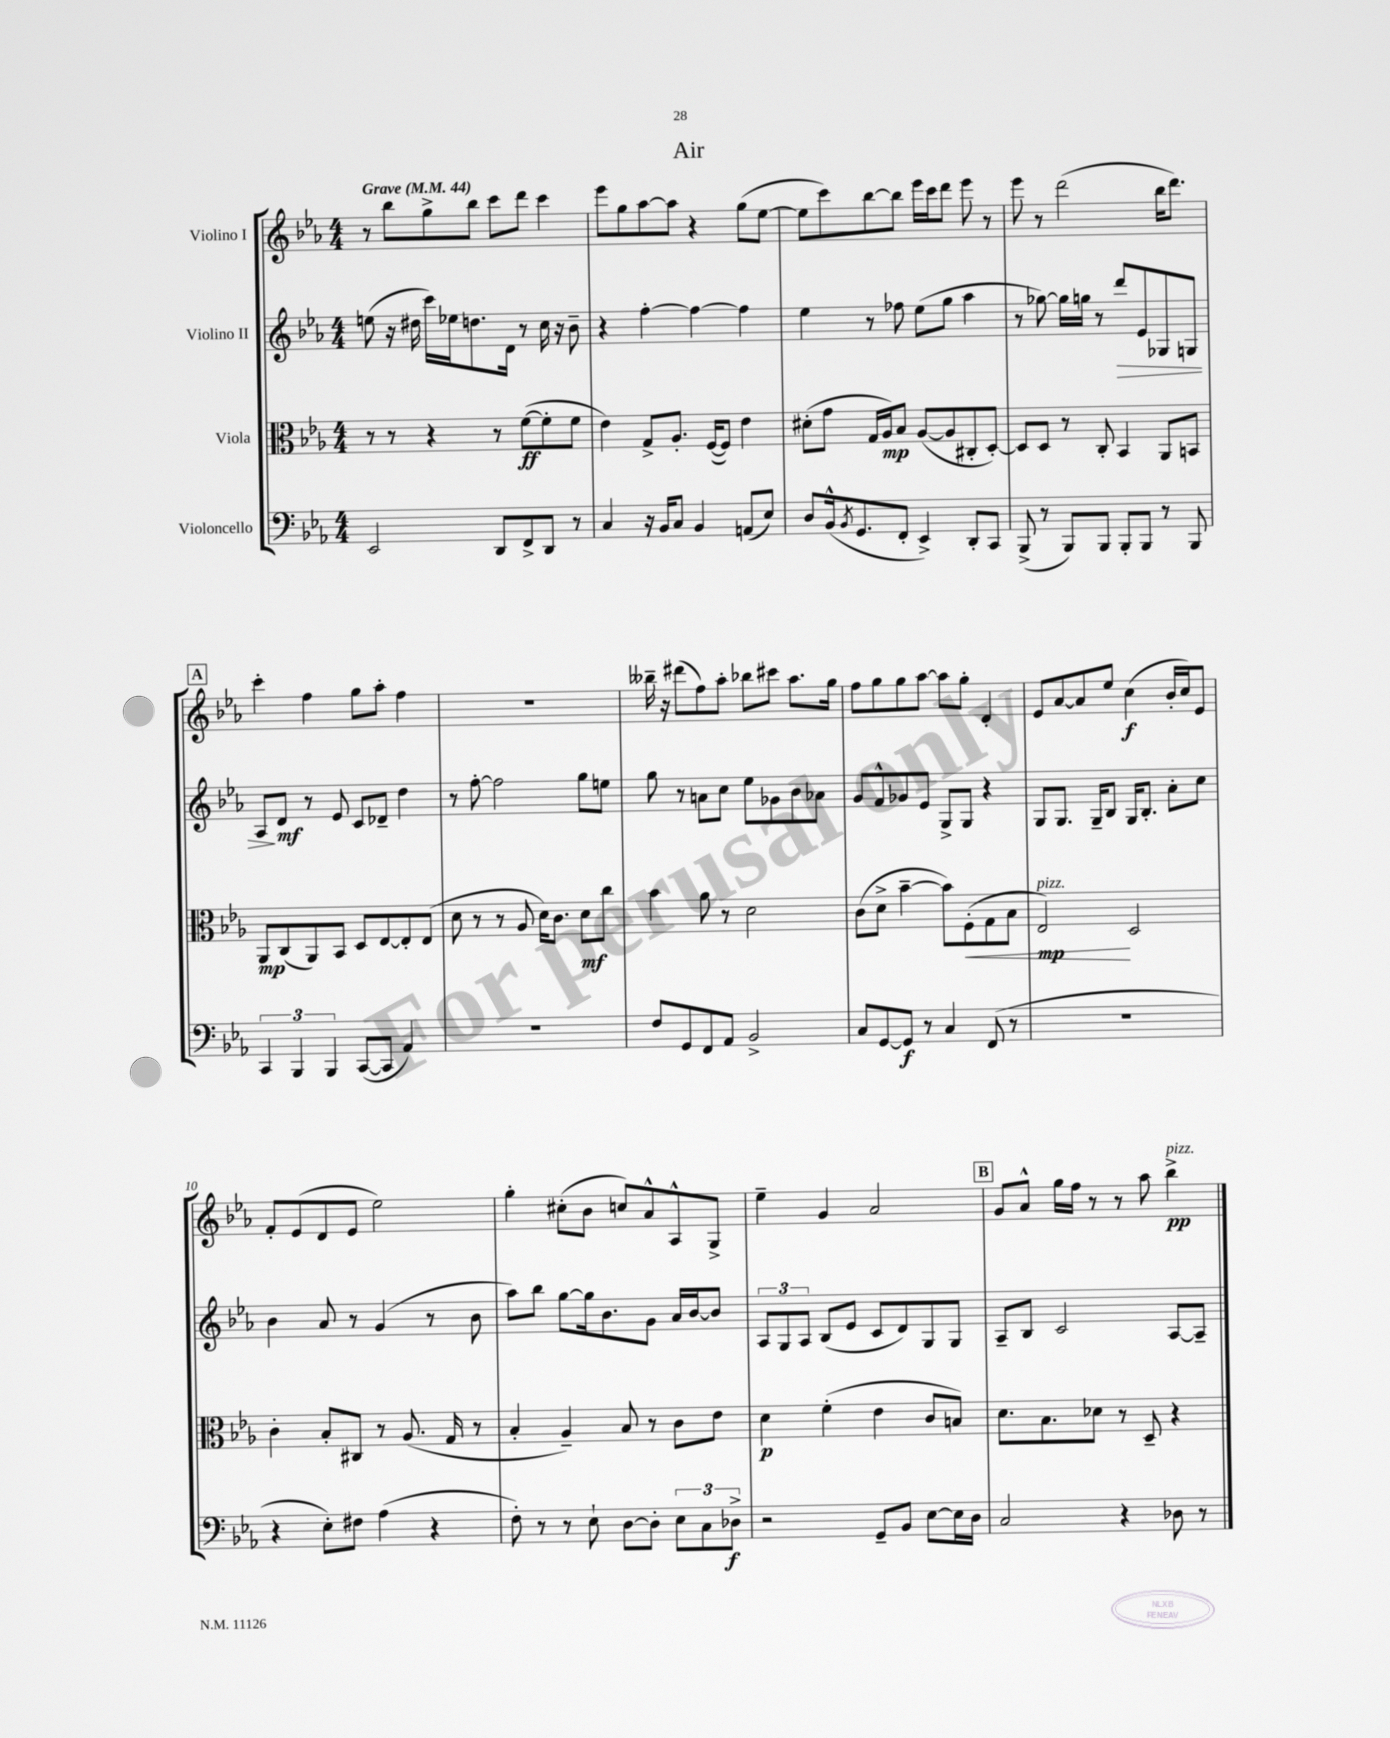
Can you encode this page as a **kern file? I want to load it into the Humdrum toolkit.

**kern	**dynam	**kern	**dynam	**kern	**dynam	**kern	**dynam
*part4	*part4	*part3	*part3	*part2	*part2	*part1	*part1
*staff4	*staff4	*staff3	*staff3	*staff2	*staff2	*staff1	*staff1
*I"Violoncello	*	*I"Viola	*	*I"Violino II	*	*I"Violino I	*
*clefF4	*	*clefC3	*	*clefG2	*	*clefG2	*
*k[b-e-a-]	*	*k[b-e-a-]	*	*k[b-e-a-]	*	*k[b-e-a-]	*
*M4/4	*	*M4/4	*	*M4/4	*	*M4/4	*
*MM44	*	*MM44	*	*MM44	*	*MM44	*
=1	=1	=1	=1	=1	=1	=1	=1
!	!	!	!	!	!	!LO:TX:a:B:t=Grave	!
2EE-/	.	8r	.	(8een\	.	8r	.
.	.	8r	.	16r	.	8bb-\L	.
.	.	.	.	16dd#X\	.	.	.
.	.	4r	.	16ccc\LL)	.	8gg^\	.
.	.	.	.	16ee-X\J	.	.	.
.	.	.	.	8.ddn\	.	8bb-\J	.
8DD/L	.	8r	.	.	.	8ccc\L	.
.	.	.	.	16d\Jk	.	.	.
8FF^/	.	([8f\L	ff	8r	.	8ddd\J	.
8DD/J	.	8f'\]	.	16cc\	.	4ccc\	.
.	.	.	.	16r	.	.	.
8r	.	8f\J	.	8b-~\	.	.	.
=2	=2	=2	=2	=2	=2	=2	=2
4C/	.	4e-\)	.	4r	.	8eee-\L	.
.	.	.	.	.	.	8gg\	.
16r	.	8G^/L	.	[4ff'\	.	[8aa-\	.
16BB-/KL	.	.	.	.	.	.	.
8C/J	.	8.A-'/J	.	.	.	8aa-\J]	.
4BB-/	.	.	.	4ff\_	.	4r	.
.	.	([16F/KL	.	.	.	.	.
.	.	8F/J])	.	.	.	.	.
(8AAn/L	.	4e-\	.	4ff\]	.	(8gg\L	.
8E-/J)	.	.	.	.	.	[8ee-\J	.
=3	=3	=3	=3	=3	=3	=3	=3
8D/L	.	(8d#X'\L	.	4ee-\	.	8ee-\L]	.
(16BB-^^/k	.	8g\J	.	.	.	8ccc\)	.
8qBB-/	.	.	.	.	.	.	.
8.GG/	.	.	.	.	.	.	.
.	.	16G/LL	.	8r	.	[8bb-\	.
.	.	16A-/J)	mp	.	.	.	.
8FF'/J	.	8B-/J	.	8ff-X\	.	8bb-\J]	.
4EE-^/)	.	([8A-/L	.	(8ee-\L	.	16eee-\LL	.
.	.	.	.	.	.	16ccc\J	.
.	.	8A-/]	.	8gg\J	.	8ddd\J	.
8DD'/L	.	8C#X'/	.	4aa-\	.	8eee-\	.
8CC/J	.	[8D'/J)	.	.	.	8r	.
=4	=4	=4	=4	=4	=4	=4	=4
(8BBB-^/	.	8D/L]	.	8r	.	8eee-\	.
8r	.	8D/J	.	[8gg-X\)	.	8r	.
8BBB-/L)	.	8r	.	16gg-\LL]	.	(2ddd\	.
.	.	.	.	16ggn\JJ	.	.	.
8BBB-/J	.	8C'/	.	8r	.	.	.
!	!	!	!	!	!LO:HP:b	!	!
8BBB-'/L	.	4BB-/	.	8ddd/L	>	.	.
8BBB-/J	.	.	.	8e-/	.	.	.
8r	.	8AA-/L	.	8G-X/	.	16bb-\KL	.
.	.	.	.	.	.	8.ddd\J)	.
8BBB-/	.	8BBn/J	.	8Gn/J	.	.	.
!!LO:LB:g=z
!!LO:REH:place=s1:t=A
=5	=5	=5	=5	=5	=5	=5	=5
6CC/	.	8AA-/L	mp	8A-/L	.	4ccc'\	.
.	.	(8C/	.	8d/J	] mf	.	.
6BBB-/	.	.	.	.	.	.	.
.	.	8AA-/)	.	8r	.	4ff\	.
6BBB-/	.	.	.	.	.	.	.
.	.	8BB-/J	.	8e-/	.	.	.
([8CC/L	.	8D/L	.	8c/L	.	8gg\L	.
8CC/J]	.	[8E-/	.	8d-X~/J	.	8aa-'\J	.
4AA-/)	.	8E-'/]	.	4dd\	.	4ff\	.
.	.	(8E-/J	.	.	.	.	.
=6	=6	=6	=6	=6	=6	=6	=6
1r	.	8d\	.	8r	.	1r	.
.	.	8r	.	[8ff'\	.	.	.
.	.	8r	.	2ff\]	.	.	.
.	.	8A-/	.	.	.	.	.
.	.	16d\KL)	.	.	.	.	.
.	.	8.c\J	.	.	.	.	.
.	.	8d\L	mf	8gg\L	.	.	.
.	.	8cc\J	.	8een\J	.	.	.
=7	=7	=7	=7	=7	=7	=7	=7
8F/L	.	4b-\	.	8gg\	.	16bb--X~\	.
.	.	.	.	.	.	16r	.
8GG/	.	.	.	8r	.	(8ddd#X\L	.
8FF/	.	8a-\	.	8an\L	.	8ff\)	.
8AA-/J	.	8r	.	8cc\J	.	8aa-'\J	.
2BB-^/	.	2d\	.	8ee-\L	.	8bb-X\L	.
.	.	.	.	8g-X\	.	8ccc#X\J	.
.	.	.	.	8b-\	.	8.aa-\L	.
.	.	.	.	8a-X\J	.	.	.
.	.	.	.	.	.	16gg\Jk	.
=8	=8	=8	=8	=8	=8	=8	=8
8C/L	.	(8c\L	.	8g/L	.	8ff\L	.
[8GG/	.	8d^\J	.	8f^^/	.	8gg\	.
8GG/J]	f	[4b-~\	.	8g-X/	.	8gg\	.
8r	.	.	.	8e-/J	.	[8aa-\J	.
4C/	.	8b-\L])	.	8G^/L	.	8aa-\L]	.
!	!	!	!LO:HP:b	!	!	!	!
.	.	(8F'\	<	8G/J	.	8gg'\J	.
(8FF/	.	8G\	.	4r	.	4d'/	.
8r	.	8B-\J	.	.	.	.	.
=9	=9	=9	=9	=9	=9	=9	=9
!	!	!LO:TX:a:i:t=pizz.	!	!	!	!	!
1r	.	2E-/)	mp	8G/L	.	8e-/L	.
.	.	.	.	8.G/J	.	[8a-/	.
.	.	.	.	.	.	8a-/]	.
.	.	.	.	16G~/KL	.	.	.
.	.	.	.	8B-/J	.	8ee-/J	.
.	.	2D/	[	16G/KL	.	(4cc\	f
.	.	.	.	8.B-'/J	.	.	.
.	.	.	.	8a-'\L	.	16b-'/LL	.
.	.	.	.	.	.	16cc/J)	.
.	.	.	.	8cc\J	.	8e-/J	.
!!LO:LB:g=z
=10	=10	=10	=10	=10	=10	=10	=10
4r	.	4c'\	.	4b-\	.	8f'/L	.
.	.	.	.	.	.	(8e-/	.
8E-'\L)	.	8B-'/L	.	8a-/	.	8d/	.
8F#X\J	.	8C#X/J	.	8r	.	8e-/J	.
(4A-\	.	8r	.	(4g/	.	2ee-\)	.
.	.	(8.A-/	.	.	.	.	.
4r	.	.	.	8r	.	.	.
.	.	16G/	.	.	.	.	.
.	.	8r	.	8b-\	.	.	.
=11	=11	=11	=11	=11	=11	=11	=11
8F'\)	.	4B-'/	.	8aa-\L)	.	4gg'\	.
8r	.	.	.	8bb-\J	.	.	.
8r	.	4A-~/)	.	[8gg\L	.	(8cc#X'\L	.
8E-`\	.	.	.	16gg\k]	.	8b-\J	.
.	.	.	.	8.b-\	.	.	.
[8D\L	.	8B-/	.	.	.	8ccn/L)	.
8D'\J]	.	8r	.	8g\J	.	8a-^^/	.
12E-\L	.	8c\L	.	16a-/LL	.	8A-^^/	.
.	.	.	.	[16b-/J	.	.	.
12C\	.	.	.	.	.	.	.
.	.	8e-\J	.	8b-/J]	.	8G^/J	.
12D-X^\J	f	.	.	.	.	.	.
=12	=12	=12	=12	=12	=12	=12	=12
2r	.	4d\	p	12A-/L	.	4ee-~\	.
.	.	.	.	12G/	.	.	.
.	.	.	.	12A-/J	.	.	.
.	.	(4f'\	.	(8B-/L	.	4g/	.
.	.	.	.	8e-/J	.	.	.
8GG~/L	.	4e-\	.	8c/L	.	2a-/	.
8BB-/J	.	.	.	8d/)	.	.	.
[8E-\L	.	8c/L	.	8G/	.	.	.
16E-\L]	.	8Bn/J)	.	8G/J	.	.	.
16D\JJ	.	.	.	.	.	.	.
!!LO:REH:place=s1:t=B
=13	=13	=13	=13	=13	=13	=13	=13
2C/	.	8.d\L	.	8A-~/L	.	8g/L	.
.	.	.	.	8B-/J	.	8a-^^/J	.
.	.	8.B-\	.	.	.	.	.
.	.	.	.	2c/	.	16gg\LL	.
.	.	.	.	.	.	16ff\JJ	.
.	.	8d-X\J	.	.	.	8r	.
4r	.	8r	.	.	.	8r	.
.	.	8D~/	.	.	.	8aa-\	.
!	!	!	!	!	!	!LO:TX:a:i:t=pizz.	!
8D-X\	.	4r	.	[8A-/L	.	4bb-^\	pp
8r	.	.	.	8A-~/J]	.	.	.
==	==	==	==	==	==	==	==
*-	*-	*-	*-	*-	*-	*-	*-
